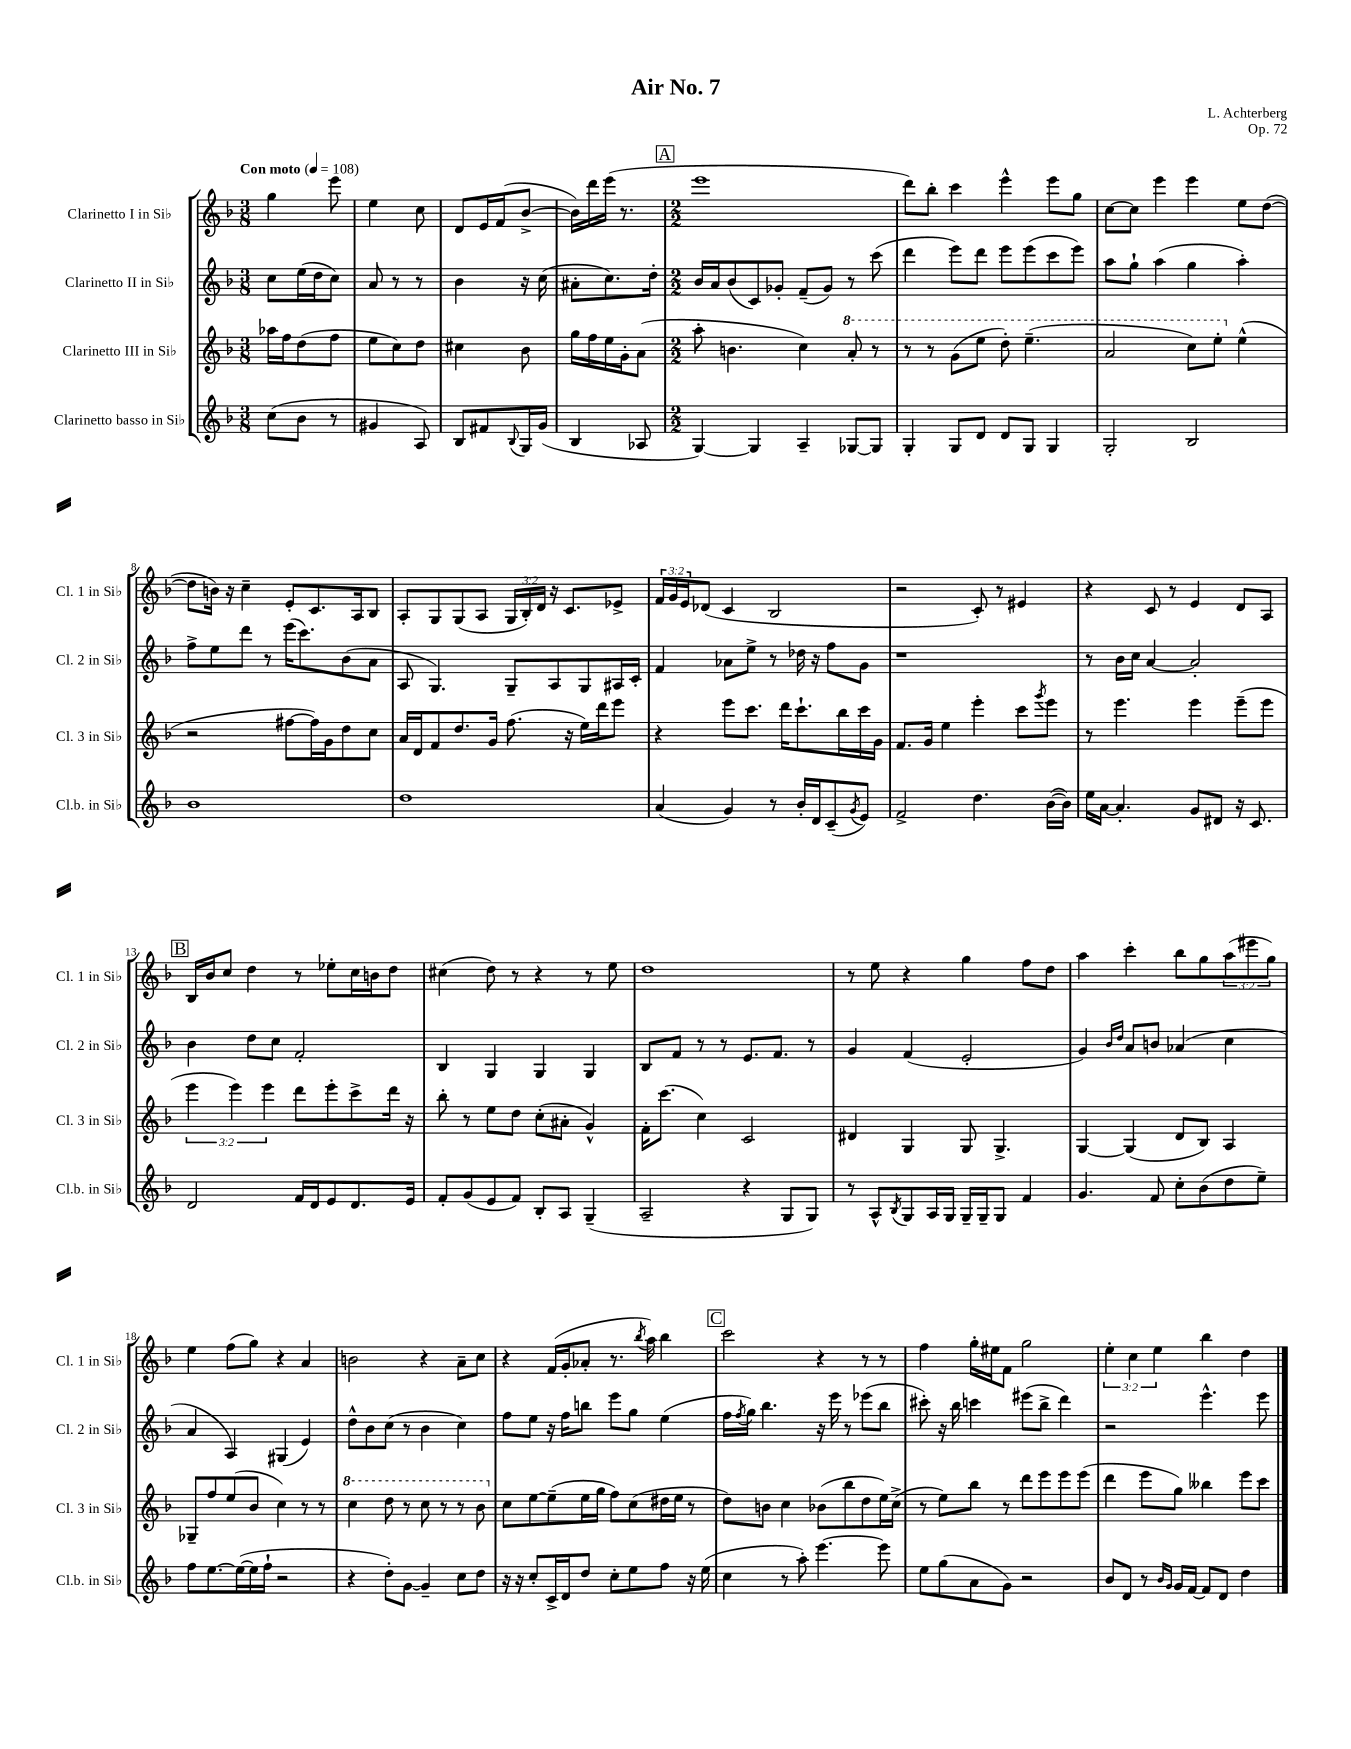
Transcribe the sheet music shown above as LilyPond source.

\header { title = "Air No. 7" composer = "L. Achterberg" opus = "Op. 72" }
<<
\new StaffGroup <<
\new Staff = "s0" \with { instrumentName = "Clarinetto I in Sib" shortInstrumentName = "Cl. 1 in Sib" } {
    \clef treble \key f \major \numericTimeSignature \time 3/8 \override Staff.TupletNumber.text = #tuplet-number::calc-fraction-text \tempo "Con moto" 4 = 108
    g''4 e'''8 |
    e''4 c''8 |
    d'8 e'16 f'16( bes'8~-> |
    bes'16) d'''16 e'''16( r8. |
    \mark \markup { \box "A" } \numericTimeSignature \time 2/2 e'''1 |
    d'''8) bes''8-. c'''4 e'''4-^ e'''8 g''8 |
    c''8~ c''8 e'''4 e'''4 e''8 d''8~( |
    d''8 b'16) r16 c''4-- e'8-. c'8. a16 bes8 |
    a8-. g8 g8( a8 \tuplet 3/2 { g16 bes16-.) d'16 } r16 c'8. ees'8-> |
    \tuplet 3/2 { f'16 g'16 e'16 } des'8( c'4 bes2 |
    r2 c'8-.) r8 eis'4 |
    r4 c'8 r8 e'4 d'8 a8 |
    \mark \markup { \box "B" } bes16 bes'16 c''8 d''4 r8 ees''8-. c''16 b'16 d''8 |
    cis''4( d''8) r8 r4 r8 e''8 |
    d''1 |
    r8 e''8 r4 g''4 f''8 d''8 |
    a''4 c'''4-. bes''8 g''8 \tuplet 3/2 { a''8( eis'''8 g''8) } |
    e''4 f''8( g''8) r4 a'4 |
    b'2 r4 a'8-- c''8 |
    r4 f'16( g'16-. aes'8-. r8. \acciaccatura { bes''8 } a''16) bes''4 |
    \mark \markup { \box "C" } c'''2 r4 r8 r8 |
    f''4 g''16-. eis''16 f'8 g''2 |
    \tuplet 3/2 { e''4-. c''4 e''4 } bes''4 d''4 \bar "|." |
}
\new Staff = "s1" \with { instrumentName = "Clarinetto II in Sib" shortInstrumentName = "Cl. 2 in Sib" } {
    \clef treble \key f \major \numericTimeSignature \time 3/8
    c''8 e''16( d''16 c''8) |
    a'8 r8 r8 |
    bes'4 r16 c''16( |
    ais'8-. c''8.) d''16-. |
    \mark \markup { \box "A" } \numericTimeSignature \time 2/2 bes'16 a'16 bes'8( c'8) ges'8-. f'8--( ges'8) r8 c'''8( |
    d'''4 e'''8) d'''8 e'''8 e'''8( c'''8 e'''8) |
    a''8 g''8-! a''4( g''4 a''4-.) |
    f''8-> e''8 d'''8 r8 e'''16( c'''8.) bes'8( a'8 |
    a8 g4.) g8-- a8 g8 ais16 c'16-. |
    f'4 aes'8 e''8-> r8 des''16 r16 f''8 g'8 |
    r1 |
    r8 bes'16 c''16 a'4~ a'2-. |
    \mark \markup { \box "B" } bes'4 d''8 c''8 f'2-. |
    bes4 g4 g4 g4 |
    bes8 f'8 r8 r8 e'8. f'8. r8 |
    g'4 f'4( e'2-. |
    g'4) \grace { bes'16 d''16 } a'8 b'8 aes'4( c''4 |
    a'4 a4) gis4( e'4) |
    d''8-^ bes'8 c''8( r8 bes'4 c''4) |
    f''8 e''8 r16 f''16 b''8 e'''8 g''8 e''4( |
    \mark \markup { \box "C" } f''16 \acciaccatura { f''8 } g''16) bes''4. r16 e'''16 r8 ees'''8( bes''8 |
    cis'''8-.) r16 bes''16 c'''4 eis'''8( bes''8-> d'''4) |
    r2 e'''4.-^ e'''8 \bar "|." |
}
\new Staff = "s2" \with { instrumentName = "Clarinetto III in Sib" shortInstrumentName = "Cl. 3 in Sib" } {
    \clef treble \key f \major \numericTimeSignature \time 3/8 \override Staff.TupletNumber.text = #tuplet-number::calc-fraction-text
    aes''16 f''16 d''8( f''8 |
    e''8 c''8) d''8 |
    cis''4 bes'8 |
    g''16 f''16 e''16 g'16-. a'8( |
    \mark \markup { \box "A" } \numericTimeSignature \time 2/2 a''8-. b'4. c''4) \ottava #1 a''8-. r8 |
    r8 r8 g''8( e'''8 d'''8-.) e'''4.--( |
    a''2 c'''8) e'''8-. \ottava #0 e''4-^( |
    r2 fis''8~ fis''16) g'16 d''8 c''8 |
    a'16 d'16 f'8 d''8. g'16 f''8.( r16 e''16) d'''16 e'''8 |
    r4 e'''8 c'''8. d'''16 c'''8.-! bes''16 c'''16 g'16 |
    f'8. g'16 e''4 e'''4-. c'''8 \acciaccatura { g'''8 } e'''8 |
    r8 e'''4. e'''4 e'''8--( e'''8 |
    \mark \markup { \box "B" } \tuplet 3/2 { e'''4 e'''4) e'''4 } d'''8 e'''8-. c'''8-> d'''16 r16 |
    bes''8-. r8 e''8 d''8 c''8-.( ais'8-. g'4-^) |
    f'16-. c'''8.( c''4) c'2 |
    dis'4 g4 g8 g4.-> |
    g4~ g4( d'8 bes8) a4 |
    ges8-- f''8 e''8( bes'8 c''4) r8 r8 |
    \ottava #1 c'''4 d'''8 r8 c'''8 r8 r8 bes''8 \ottava #0 |
    c''8 e''8~ e''8--( e''16 g''16 f''8) c''8( dis''16 e''16 r8 |
    \mark \markup { \box "C" } d''8) b'8 c''4 bes'8( bes''8 d''8 e''16) c''16->( |
    r8 e''8) bes''8 r8 d'''8 e'''8 e'''8 e'''8( |
    d'''4 e'''8 g''8) beses''4 e'''8 c'''8 \bar "|." |
}
\new Staff = "s3" \with { instrumentName = "Clarinetto basso in Sib" shortInstrumentName = "Cl.b. in Sib" } {
    \clef treble \key f \major \numericTimeSignature \time 3/8
    c''8( bes'8 r8 |
    gis'4 a8) |
    bes8 fis'8 \appoggiatura { bes8 } g16 g'16( |
    bes4 aes8 |
    \mark \markup { \box "A" } \numericTimeSignature \time 2/2 g4~) g4 a4-- ges8~ ges8 |
    g4-. g8 d'8 d'8 g8 g4 |
    g2-. bes2 |
    bes'1 |
    d''1 |
    a'4( g'4) r8 bes'16-. d'16 c'8--( \acciaccatura { g'8 } e'8) |
    f'2-> d''4. bes'16~( bes'16) |
    e''16 a'16~ a'4.-. g'8 dis'8 r16 c'8. |
    \mark \markup { \box "B" } d'2 f'16 d'16 e'8 d'8. e'16 |
    f'8-. g'8( e'8 f'8) bes8-. a8 g4--( |
    a2-- r4 g8 g8) |
    r8 a8-^ \acciaccatura { bes8 } g8 a16 g16 g16-- g16-- g8 f'4 |
    g'4. f'8 c''8-. bes'8( d''8 e''8--) |
    f''8 e''8.~ e''16~( e''16 f''16-! r2 |
    r4 d''8-.) g'8~ g'4-- c''8 d''8 |
    r16 r16 c''8-. c'16-> d'16 d''8 c''8-. e''8 f''8 r16 e''16( |
    \mark \markup { \box "C" } c''4 r8 a''8-.) e'''4.~ e'''8 |
    e''8 g''8( a'8 g'8) r2 |
    bes'8 d'8 r8 \grace { bes'16 g'16 } g'16 f'16~ f'8 d'8 d''4 \bar "|." |
}
>>
>>
